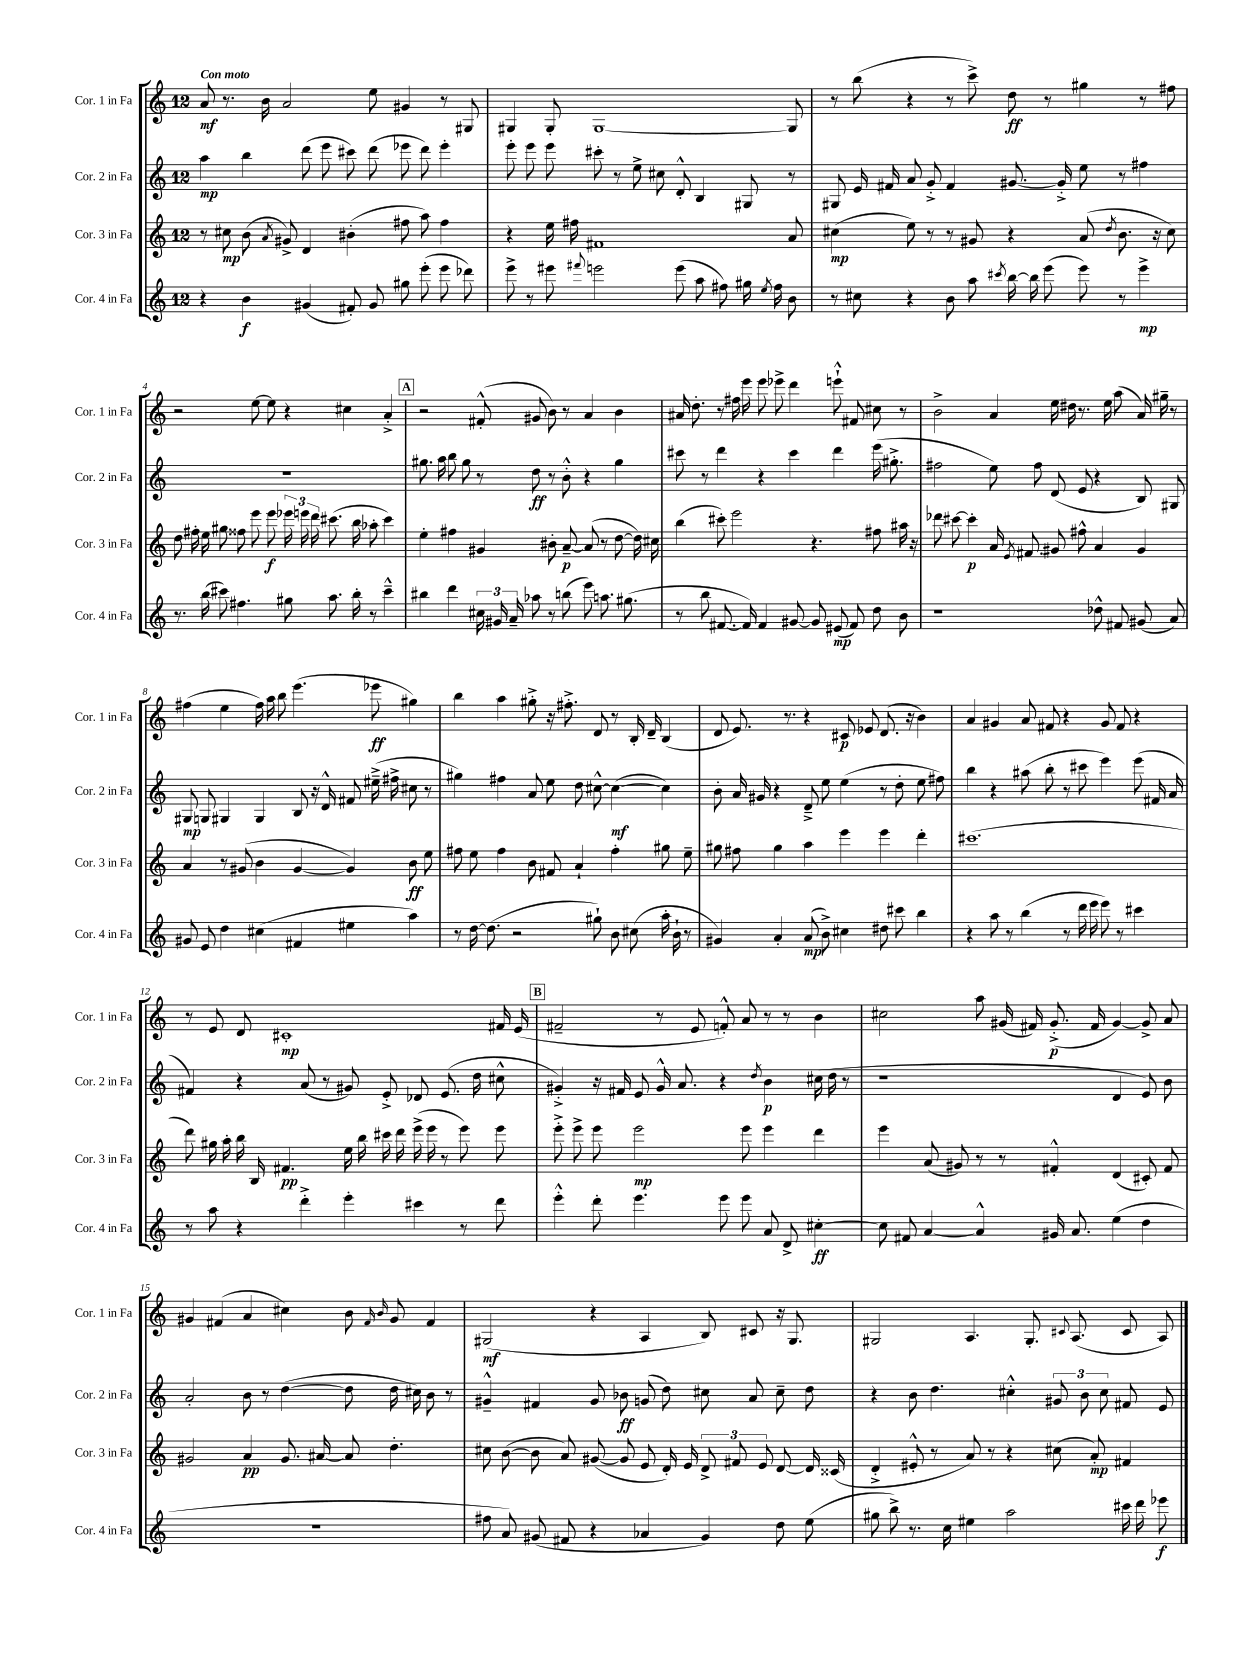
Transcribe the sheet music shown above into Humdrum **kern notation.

**kern	**dynam	**kern	**dynam	**kern	**dynam	**kern	**dynam
*part4	*part4	*part3	*part3	*part2	*part2	*part1	*part1
*staff4	*staff4	*staff3	*staff3	*staff2	*staff2	*staff1	*staff1
*I"Cor. 4 in Fa	*	*I"Cor. 3 in Fa	*	*I"Cor. 2 in Fa	*	*I"Cor. 1 in Fa	*
*I'Cor. 4 in Fa	*	*I'Cor. 3 in Fa	*	*I'Cor. 2 in Fa	*	*I'Cor. 1 in Fa	*
*clefG2	*	*clefG2	*	*clefG2	*	*clefG2	*
*k[]	*	*k[]	*	*k[]	*	*k[]	*
*M12/8	*	*M12/8	*	*M12/8	*	*M12/8	*
=1	=1	=1	=1	=1	=1	=1	=1
!	!	!	!	!	!	!LO:TX:a:B:t=Con moto	!
4r	.	8r	.	4aa\	mp	8a/	mf
.	.	8cc#X\	mp	.	.	8.r	.
4b\	f	(8b\	.	4bb\	.	.	.
.	.	.	.	.	.	16b\	.
.	.	8qa/	.	.	.	.	.
.	.	8g#X^/)	.	.	.	2a/	.
(4g#X/	.	4d/	.	(8ddd\	.	.	.
.	.	.	.	8eee\	.	.	.
8f#X'/)	.	(4b#X'\	.	8ccc#X\)	.	.	.
8g#/	.	.	.	(8ddd\	.	8ee\	.
8gg#X\	.	8ff#X\	.	8eee-X\	.	4g#X/	.
(8eee'\	.	8aa\)	.	8ddd\)	.	.	.
8eee\	.	4ff#\	.	4eee-'\	.	8r	.
8ddd-X\)	.	.	.	.	.	8G#X/	.
=2	=2	=2	=2	=2	=2	=2	=2
8eee^\	.	4r	.	8eee'\	.	4G#X/	.
8r	.	.	.	8eee\	.	.	.
8eee#X\	.	16ee\	.	8eee\	.	8G#'/	.
.	.	16ff#X\	.	.	.	.	.
8qqfff#X/	.	.	.	.	.	.	.
2eeen\	.	1f#X	.	8ccc#X'\	.	[1G#	.
.	.	.	.	8r	.	.	.
.	.	.	.	8ee^\	.	.	.
.	.	.	.	8cc#X\	.	.	.
(8eee\	.	.	.	8d'^^/	.	.	.
8aa\	.	.	.	4B/	.	.	.
8ff#X\)	.	.	.	.	.	.	.
16gg#X\	.	.	.	8G#X/	.	.	.
8qee/	.	.	.	.	.	.	.
16ff#\	.	.	.	.	.	.	.
8b\	.	8a/	.	8r	.	8G#/]	.
=3	=3	=3	=3	=3	=3	=3	=3
8r	.	(4cc#X\	mp	8G#X/	.	8r	.
8cc#X\	.	.	.	16e/	.	(8bb\	.
.	.	.	.	16f#X/	.	.	.
4r	.	8ee\)	.	8a/	.	4r	.
.	.	8r	.	8g'^/	.	.	.
8b\	.	8r	.	4f#/	.	8r	.
8aa\	.	8g#X/	.	.	.	8ccc^\)	.
8qccc#X/	.	.	.	.	.	.	.
[16bb\	.	4r	.	[8.g#X/	.	8dd\	ff
16bb\]	.	.	.	.	.	.	.
(8eee\	.	.	.	.	.	8r	.
.	.	.	.	16g#'^/]	.	.	.
8eee\)	.	(8a/	.	8ee\	.	4gg#X\	.
.	.	8qdd/	.	.	.	.	.
8r	.	8.b\	.	8r	.	.	.
4eee^\	mp	.	.	4ff#X\	.	8r	.
.	.	16r	.	.	.	.	.
.	.	8cc#\)	.	.	.	8ff#X\	.
!!LO:LB:g=z
=4	=4	=4	=4	=4	=4	=4	=4
8.r	.	8dd\	.	1.r	.	2r	.
.	.	16ff#X'\	.	.	.	.	.
(16bb\	.	16ee\	.	.	.	.	.
8ccc#X\)	.	8gg#X\	.	.	.	.	.
4.ff#X\	.	8ff##X\	.	.	.	.	.
.	.	8eee\	.	.	.	[8ee\	.
.	.	8eee\	f	.	.	8ee\]	.
8gg#X\	.	24eee-X\	.	.	.	4r	.
.	.	24eeen\	.	.	.	.	.
.	.	24ddd\	.	.	.	.	.
8.aa\	.	(8.ccc#X\	.	.	.	.	.
.	.	.	.	.	.	4cc#X\	.
16bb'\	.	16bb\	.	.	.	.	.
8r	.	8aa-X'\	.	.	.	.	.
4ccc#~^^\	.	4ccc#\)	.	.	.	4a'^/	.
!!LO:REH:place=s1:t=A
=5	=5	=5	=5	=5	=5	=5	=5
4bb#X\	.	4ee'\	.	8.gg#X\	.	2r	.
.	.	.	.	16aa\	.	.	.
4ddd\	.	4ff#X\	.	8bb\	.	.	.
.	.	.	.	8gg#\	.	.	.
24cc#X\	.	4g#X/	.	8r	.	(8f#X'^^/	.
24g#X/	.	.	.	.	.	.	.
24a~/	.	.	.	.	.	.	.
8aa-X\	.	.	.	8dd\	ff	8g#X/	.
8r	.	8b#X'\	.	8r	.	8b\)	.
(8bbn\	.	[8a~/	p	8b'^^\	.	8r	.
8eee\)	.	(8a/]	.	4r	.	4a/	.
8.aan\	.	8r	.	.	.	.	.
.	.	[8dd\	.	4gg#\	.	4b\	.
(8.gg#X\	.	.	.	.	.	.	.
.	.	16dd\])	.	.	.	.	.
.	.	16cc#X\	.	.	.	.	.
=6	=6	=6	=6	=6	=6	=6	=6
8r	.	(4bb\	.	8ccc#X\	.	16a#X/	.
.	.	.	.	.	.	8.dd'\	.
8bb\	.	.	.	8r	.	.	.
[8.f#X/	.	8ccc#X'\)	.	4ddd\	.	8r	.
.	.	2eee\	.	.	.	16ff#X\	.
16f#/])	.	.	.	.	.	16eee\	.
4f#/	.	.	.	4r	.	8eee\	.
.	.	.	.	.	.	8eee-X^\	.
[8g#X/	.	.	.	4ccc#\	.	4ddd\	.
8g#/]	.	4.r	.	.	.	.	.
(8e#X/	mp	.	.	4ddd\	.	8eeen`^^\	.
8f#/)	.	.	.	.	.	8f#X/	.
8dd\	.	8ff#X\	.	(16eee\	.	8cc#X\	.
.	.	.	.	8.gg#X'^\	.	.	.
8b\	.	16aa#X\	.	.	.	8r	.
.	.	16r	.	.	.	.	.
=7	=7	=7	=7	=7	=7	=7	=7
1r	.	8ddd-X\	.	2ff#X\	.	2b^\	.
.	.	[8ccc#X\	.	.	.	.	.
.	.	4ccc#'\]	p	.	.	.	.
.	.	16a/	.	8ee\)	.	4a/	.
.	.	8qe/	.	.	.	.	.
.	.	8.f#X/	.	.	.	.	.
.	.	.	.	8ff#\	.	.	.
.	.	8g#X/	.	(8d/	.	16ee\	.
.	.	.	.	.	.	16dd#X\	.
.	.	8ff#X^^\	.	8e/	.	8.r	.
8dd-X^^\	.	4a/	.	4r	.	.	.
.	.	.	.	.	.	16ee\	.
8f#X/	.	.	.	.	.	(8aa\	.
(8g#X/	.	4g#/	.	8B/)	.	16a/)	.
.	.	.	.	.	.	16gg#X~\	.
8a/)	.	.	.	8G#X/	.	8r	.
!!LO:LB:g=z
=8	=8	=8	=8	=8	=8	=8	=8
8g#X/	.	4a/	.	8G#X/	mp	(4ff#X\	.
8e/	.	.	.	8Gn/	.	.	.
4dd\	.	8r	.	4G#X/	.	4ee\	.
.	.	(8g#X/	.	.	.	.	.
(4cc#X\	.	4b\	.	4G#/	.	16ff#\)	.
.	.	.	.	.	.	16aa\	.
.	.	.	.	.	.	8bb\	.
4f#X/	.	[4g#/	.	8B/	.	(4.eee\	.
.	.	.	.	16r	.	.	.
.	.	.	.	16d^^/	.	.	.
4ee#X\	.	4g#/])	.	8f#X/	.	.	.
.	.	.	.	(16ee#X~^\	.	8eee-X\	ff
.	.	.	.	16ff#X^\	.	.	.
4aa\)	.	8b\	ff	8cc#X\	.	4gg#X\)	.
.	.	8ee\	.	8r	.	.	.
=9	=9	=9	=9	=9	=9	=9	=9
8r	.	8ff#X\	.	4gg#X\)	.	4bb\	.
[16dd\	.	8ee\	.	.	.	.	.
(8.dd\]	.	.	.	.	.	.	.
.	.	4ff#\	.	4ff#X\	.	4aa\	.
2r	.	.	.	.	.	.	.
.	.	8b\	.	8a/	.	8gg#X'^\	.
.	.	8f#X/	.	8ee\	.	16r	.
.	.	.	.	.	.	8.ff#X'^\	.
.	.	4a`/	.	8dd\	.	.	.
8gg#X`\)	.	.	.	[8cc#X^^\	.	8d/	.
8b\	.	4ff#'\	.	(4cc#\_	mf	8r	.
(8cc#X\	.	.	.	.	.	16B'/	.
.	.	.	.	.	.	16d~/	.
16aa'\	.	8gg#X\	.	4cc#\])	.	(4B/	.
16b`\	.	.	.	.	.	.	.
8r	.	8ee~\	.	.	.	.	.
=10	=10	=10	=10	=10	=10	=10	=10
4g#X/)	.	8gg#X\	.	8b'\	.	8d/	.
.	.	8ff#X\	.	16a/	.	8.e/)	.
.	.	.	.	16g#X/	.	.	.
4a'/	.	4gg#\	.	4r	.	.	.
.	.	.	.	.	.	8.r	.
(8a/	mp	4aa\	.	8d~^/	.	4r	.
8b^\)	.	.	.	8ee\	.	.	.
4cc#X\	.	4eee\	.	(4ee\	.	8c#X/	p
.	.	.	.	.	.	8e-X/	.
8dd#X\	.	4eee\	.	8r	.	(8.d/	.
8ccc#X\	.	.	.	8dd'\	.	.	.
.	.	.	.	.	.	16r	.
4bb\	.	4ddd'\	.	8ee\	.	4b\)	.
.	.	.	.	8ff#X\)	.	.	.
=11	=11	=11	=11	=11	=11	=11	=11
4r	.	(1.ccc#X	.	4bb\	.	4a/	.
8aa\	.	.	.	4r	.	4g#X/	.
8r	.	.	.	.	.	.	.
(4bb\	.	.	.	(8aa#X\	.	8a/	.
.	.	.	.	8bb'\	.	8f#X/	.
8r	.	.	.	8r	.	4r	.
16ddd\	.	.	.	8ccc#X\	.	.	.
16eee\	.	.	.	.	.	.	.
8eee\)	.	.	.	4eee\)	.	8g#/	.
8r	.	.	.	.	.	8f#/	.
4ccc#X\	.	.	.	(8eee\	.	4r	.
.	.	.	.	16f#X/	.	.	.
.	.	.	.	16a/	.	.	.
!!LO:LB:g=z
=12	=12	=12	=12	=12	=12	=12	=12
8r	.	8ddd\)	.	4f#X/)	.	8r	.
8aa\	.	16gg#X\	.	.	.	8e/	.
.	.	16aa'\	.	.	.	.	.
4r	.	16bb\	.	4r	.	8d/	.
.	.	16B/	.	.	.	.	.
.	.	4.f#X/	pp	.	.	1c#X'	mp
4ddd'^\	.	.	.	(8a/	.	.	.
.	.	.	.	8r	.	.	.
4eee'\	.	16ee\	.	8g#X/)	.	.	.
.	.	16bb\	.	.	.	.	.
.	.	16ccc#X\	.	8e'^/	.	.	.
.	.	16ddd\	.	.	.	.	.
4ccc#X\	.	(16eee^\	.	8d-X/	.	.	.
.	.	16eee\	.	.	.	.	.
.	.	8r	.	(8.e/	.	.	.
8r	.	8eee\)	.	.	.	.	.
.	.	.	.	16dd\	.	.	.
8ddd\	.	8eee\	.	8cc#X^^\	.	16f#X/	.
.	.	.	.	.	.	(16e/	.
!!LO:REH:place=s1:t=B
=13	=13	=13	=13	=13	=13	=13	=13
4eee'^^\	.	8eee'^\	.	4g#X'^/)	.	2f#X~/	.
.	.	8eee^\	.	.	.	.	.
8ddd'\	.	8eee\	.	16r	.	.	.
.	.	.	.	16f#X/	.	.	.
4.eee\	.	2eee\	mp	8e/	.	.	.
.	.	.	.	16g#^^/	.	8r	.
.	.	.	.	8.a/	.	.	.
.	.	.	.	.	.	8e/	.
8eee\	.	.	.	4r	.	8fn'^^/)	.
8eee\	.	8eee\	.	.	.	8a/	.
.	.	.	.	8qdd/	.	.	.
8a/	.	4eee\	.	4b\	p	8r	.
8d^/	.	.	.	.	.	8r	.
[4cc#X'\	ff	4ddd\	.	(16cc#X\	.	4b\	.
.	.	.	.	16dd\	.	.	.
.	.	.	.	8r	.	.	.
=14	=14	=14	=14	=14	=14	=14	=14
8cc#\]	.	4eee\	.	1r	.	2cc#X\	.
8f#X/	.	.	.	.	.	.	.
[4a/	.	(8a/	.	.	.	.	.
.	.	8g#X/)	.	.	.	.	.
4a^^/]	.	8r	.	.	.	8aa\	.
.	.	8r	.	.	.	(16g#X/	.
.	.	.	.	.	.	16f#X/)	.
16g#X/	.	4f#X'^^/	.	.	.	(8.g#'^/	p
8.a/	.	.	.	.	.	.	.
.	.	.	.	.	.	16f#/	.
(4ee\	.	(4d/	.	4d/	.	[4g#/)	.
4dd\	.	8c#X'/)	.	8e/)	.	8g#^/]	.
.	.	8f#/	.	8b\	.	8a/	.
!!LO:LB:g=z
=15	=15	=15	=15	=15	=15	=15	=15
1.r	.	2g#X/	.	2a'/	.	4g#X/	.
.	.	.	.	.	.	(4f#X/	.
.	.	4a/	pp	8b\	.	4a/	.
.	.	.	.	8r	.	.	.
.	.	8.g#/	.	([4dd\	.	4cc#X\)	.
.	.	[16a#X/	.	.	.	.	.
.	.	8a#/]	.	8dd\]	.	8b\	.
.	.	.	.	.	.	16qqf#/	.
.	.	.	.	.	.	16qqb/	.
.	.	4.dd'\	.	16dd\	.	8g#/	.
.	.	.	.	16cc#X\)	.	.	.
.	.	.	.	8b\	.	4f#/	.
.	.	.	.	8r	.	.	.
=16	=16	=16	=16	=16	=16	=16	=16
8ff#X\	.	8cc#X\	.	4g#X~^^/	.	(2G#X/	mf
8a/)	.	([8b\	.	.	.	.	.
(8g#X/	.	8b\]	.	4f#X/	.	.	.
8f#X/	.	8a/)	.	.	.	.	.
4r	.	([8g#X/	.	8g#/	.	4r	.
.	.	8g#/]	.	8b-X\	ff	.	.
4a-X/	.	8e/	.	(8gn/	.	4A/	.
.	.	16d'/)	.	8dd\)	.	.	.
.	.	16e/	.	.	.	.	.
4g#/)	.	12d^/	.	8cc#X\	.	8B/)	.
.	.	12f#X/	.	.	.	.	.
.	.	.	.	8a/	.	8c#X/	.
.	.	12e/	.	.	.	.	.
8dd\	.	[8d/	.	8cc#~\	.	16r	.
.	.	.	.	.	.	8.G#/	.
(8ee\	.	16d/]	.	8dd\	.	.	.
.	.	(16c##X/	.	.	.	.	.
=17	=17	=17	=17	=17	=17	=17	=17
8gg#X\	.	4d'^/	.	4r	.	2G#X/	.
8bb^\)	.	.	.	.	.	.	.
8.r	.	8e#X'^^/	.	8b\	.	.	.
.	.	8r	.	4.dd\	.	.	.
16cc\	.	.	.	.	.	.	.
4ee#X\	.	8a/)	.	.	.	4.A/	.
.	.	8r	.	.	.	.	.
2aa\	.	4r	.	4cc#X'^^\	.	.	.
.	.	.	.	.	.	8.G#'/	.
.	.	(8cc#X\	.	12g#X/	.	.	.
.	.	.	.	.	.	8qqc#X/	.
.	.	.	.	.	.	(8.A/	.
.	.	.	.	12b\	.	.	.
.	.	8a'/)	mp	.	.	.	.
.	.	.	.	12cc#\	.	.	.
16ccc#X\	.	4f#X/	.	8f#X/	.	8c#/	.
16ddd\	.	.	.	.	.	.	.
8eee-X\	f	.	.	8e/	.	8A/)	.
==	==	==	==	==	==	==	==
*-	*-	*-	*-	*-	*-	*-	*-
